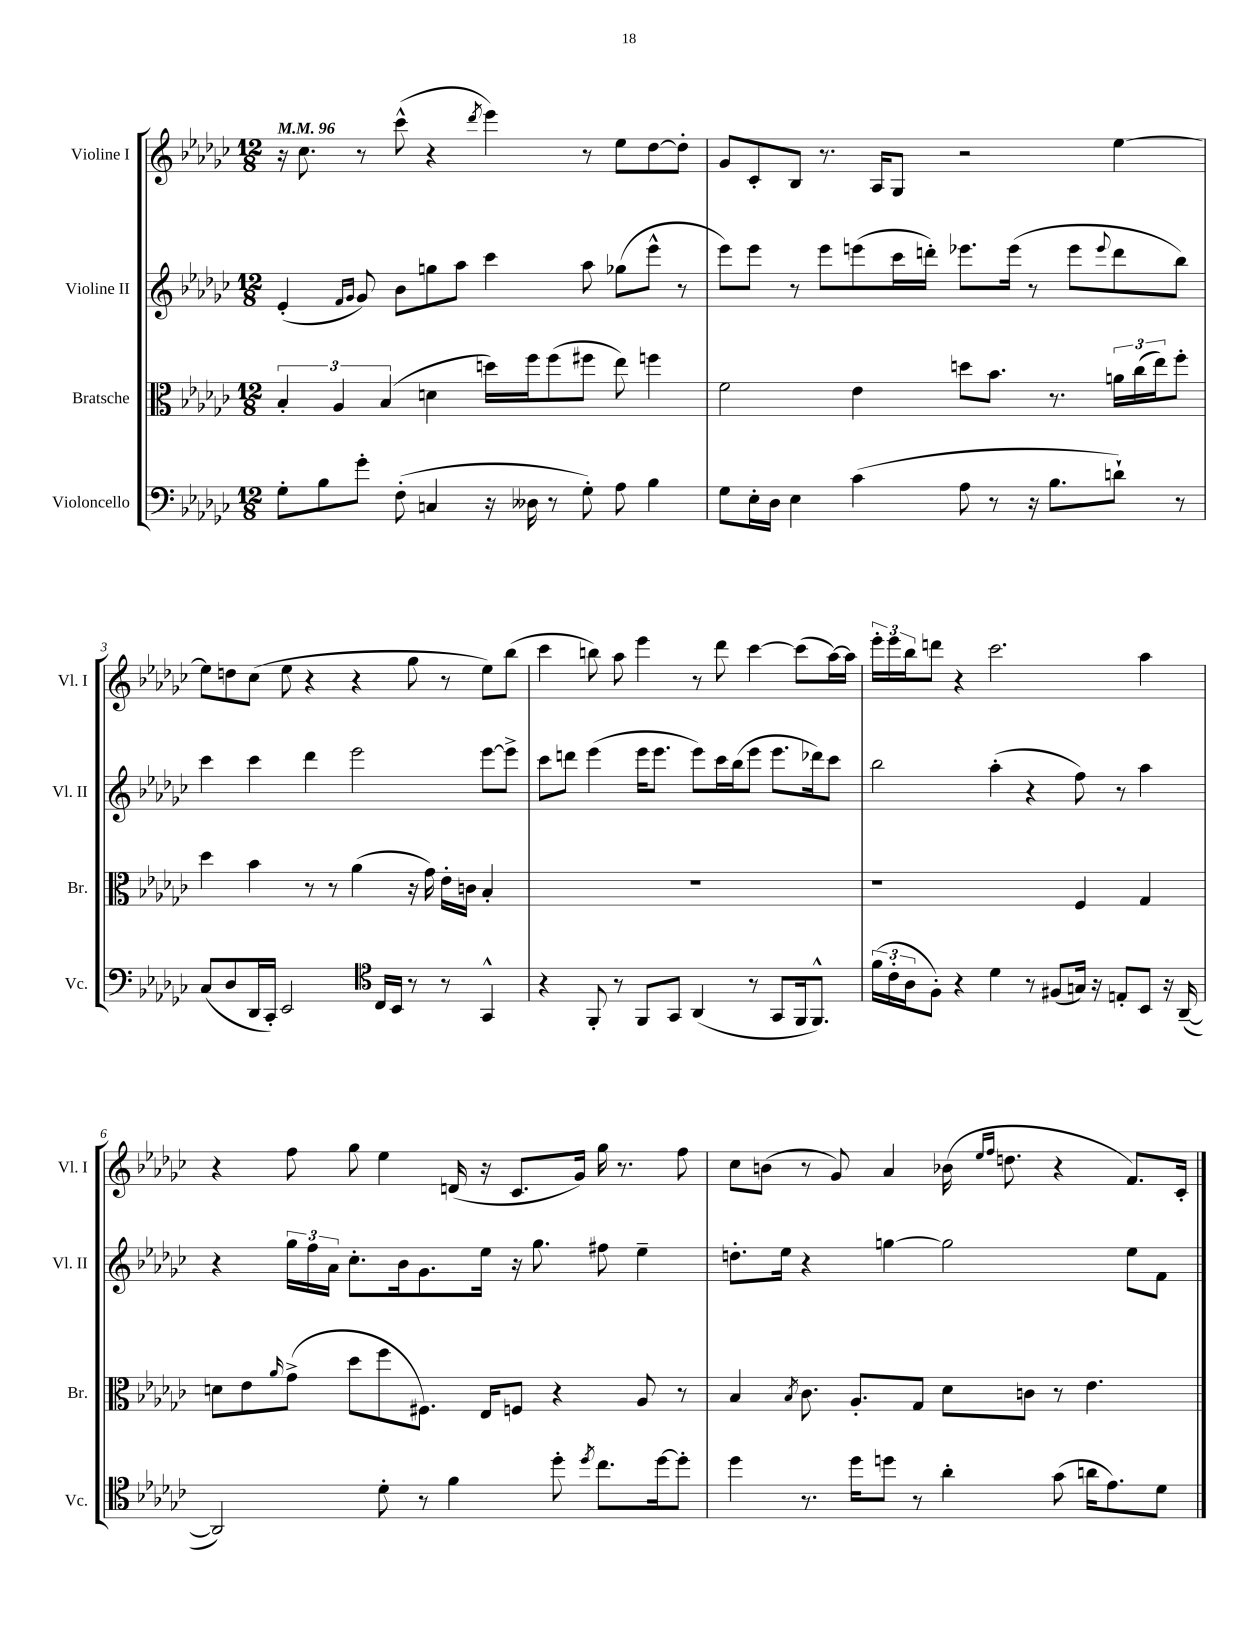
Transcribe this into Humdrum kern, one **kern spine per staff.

**kern	**kern	**kern	**kern
*staff4	*staff3	*staff2	*staff1
*clefF4	*clefC3	*clefG2	*clefG2
*k[b-e-a-d-g-c-]	*k[b-e-a-d-g-c-]	*k[b-e-a-d-g-c-]	*k[b-e-a-d-g-c-]
*M12/8	*M12/8	*M12/8	*M12/8
*MM96	*MM96	*MM96	*MM96
8G-'	6B-'	(4e-'	16r
.	.	.	8.cc-
8B-	.	.	.
.	6A-	.	.
.	.	16qqf	.
.	.	16qqg-	.
8g-'	.	8g-)	8r
.	(6B-	.	.
(8F'	.	8b-	(8ccc-^^
4C	4d	8gg	4r
.	.	8aa-	.
.	.	.	8qddd-
16r	16dd)	4ccc-	4eee-)
16D--	16ff	.	.
8r	(8ff	.	.
8G-')	8ff#	8aa-	8r
8A-	8ee-)	(8gg-	8ee-
4B-	4ff	8eee-^^	[8dd-
.	.	8r	8dd-']
=	=	=	=
8G-	2f	8eee-)	8g-
16E-'	.	8eee-	8c-'
16D-	.	.	.
4E-	.	8r	8B-
.	.	8eee-	8.r
(4c-	4e-	(8eee	.
.	.	.	16A-
.	.	16ccc-	8G-
.	.	16ddd')	.
8A-	8dd	8.eee-	2r
8r	8.b-	.	.
.	.	(16eee-	.
16r	.	8r	.
8.B-	8.r	.	.
.	.	8eee-	.
.	.	8qqeee-	.
8d`)	24a	8ddd	[4ee-
.	(24cc-	.	.
.	24ee-)	.	.
8r	8ff'	8bb-)	.
=	=	=	=
(8C-	4dd-	4ccc-	8ee-]
8D-	.	.	8dd
16DD-	4b-	4ccc-	(8cc-
16CC-')	.	.	.
2EE-	.	.	8ee-
.	8r	4ddd-	4r
.	8r	.	.
.	(4a-	2eee-	4r
*clefC4	*	*	*
16C-	.	.	.
16BB-	.	.	.
8r	16r	.	8gg-
.	16g-)	.	.
8r	16e-'	.	8r
.	16c	.	.
4GG-^^	4B-'	[8eee-	8ee-)
.	.	8eee-^]	(8bb-
=	=	=	=
4r	1.r	8ccc-	4ccc-
.	.	8ddd	.
8FF'	.	(4eee-	8bb)
8r	.	.	8aa-
8FF	.	16eee-	4eee-
.	.	8.eee-	.
8GG-	.	.	.
(4AA-	.	8eee-)	8r
.	.	16ccc-	8ddd-
.	.	(16bb-	.
8r	.	8eee-	[4ccc-
8GG-	.	8.eee-	.
16FF	.	.	(8ccc-]
8.FF^^)	.	16ddd-)	.
.	.	8ccc-	[16aa-)
.	.	.	16aa-]
=	=	=	=
(24f	1r	2bb-	24eee-'
24c-'	.	.	24eee-
24A-	.	.	24bb-
8F')	.	.	8ddd
4r	.	.	4r
4d-	.	(4aa-'	2.ccc-
8r	.	4r	.
(8F#	.	.	.
16G)	4F	8ff)	.
16r	.	.	.
8E'	.	8r	.
8BB-	4G-	4aa-	4aa-
16r	.	.	.
([16AA-~	.	.	.
=	=	=	=
2AA-])	8d	4r	4r
.	8e-	.	.
.	16qqa-	.	.
.	(8g-^	24gg-	8ff
.	.	24ff	.
.	.	24a-	.
.	8dd-	8.cc-'	8gg-
8d-'	8ff	.	4ee-
.	.	16b-	.
8r	8.F#)	8.g-	.
4f	.	.	(16d
.	16E-	16ee-	16r
.	8F	16r	8.c-
.	.	8.gg-	.
8dd-'	4r	.	.
.	.	.	16g-)
8qdd-	.	.	.
8.cc-	.	8ff#	16gg-
.	.	.	8.r
.	8A-	4ee-~	.
[16dd-	.	.	.
8dd-']	8r	.	8ff
=	=	=	=
4dd-	4B-	8.dd'	8cc-
.	.	.	(8b
.	.	16ee-	.
.	8qB-	.	.
8.r	8.c-	4r	8r
.	.	.	8g-)
16dd-	8.A-'	.	.
8dd	.	[4gg	4a-
8r	8G-	.	.
4a-'	8d-	2gg]	(16b-
.	.	.	16qqee-
.	.	.	16qqff
.	.	.	8.dd
.	8c	.	.
(8g-	8r	.	4r
16a	4.e-	.	.
8.e-)	.	.	.
.	.	8ee-	8.f)
8d-	.	8f	.
.	.	.	16c-'
==	==	==	==
*-	*-	*-	*-
